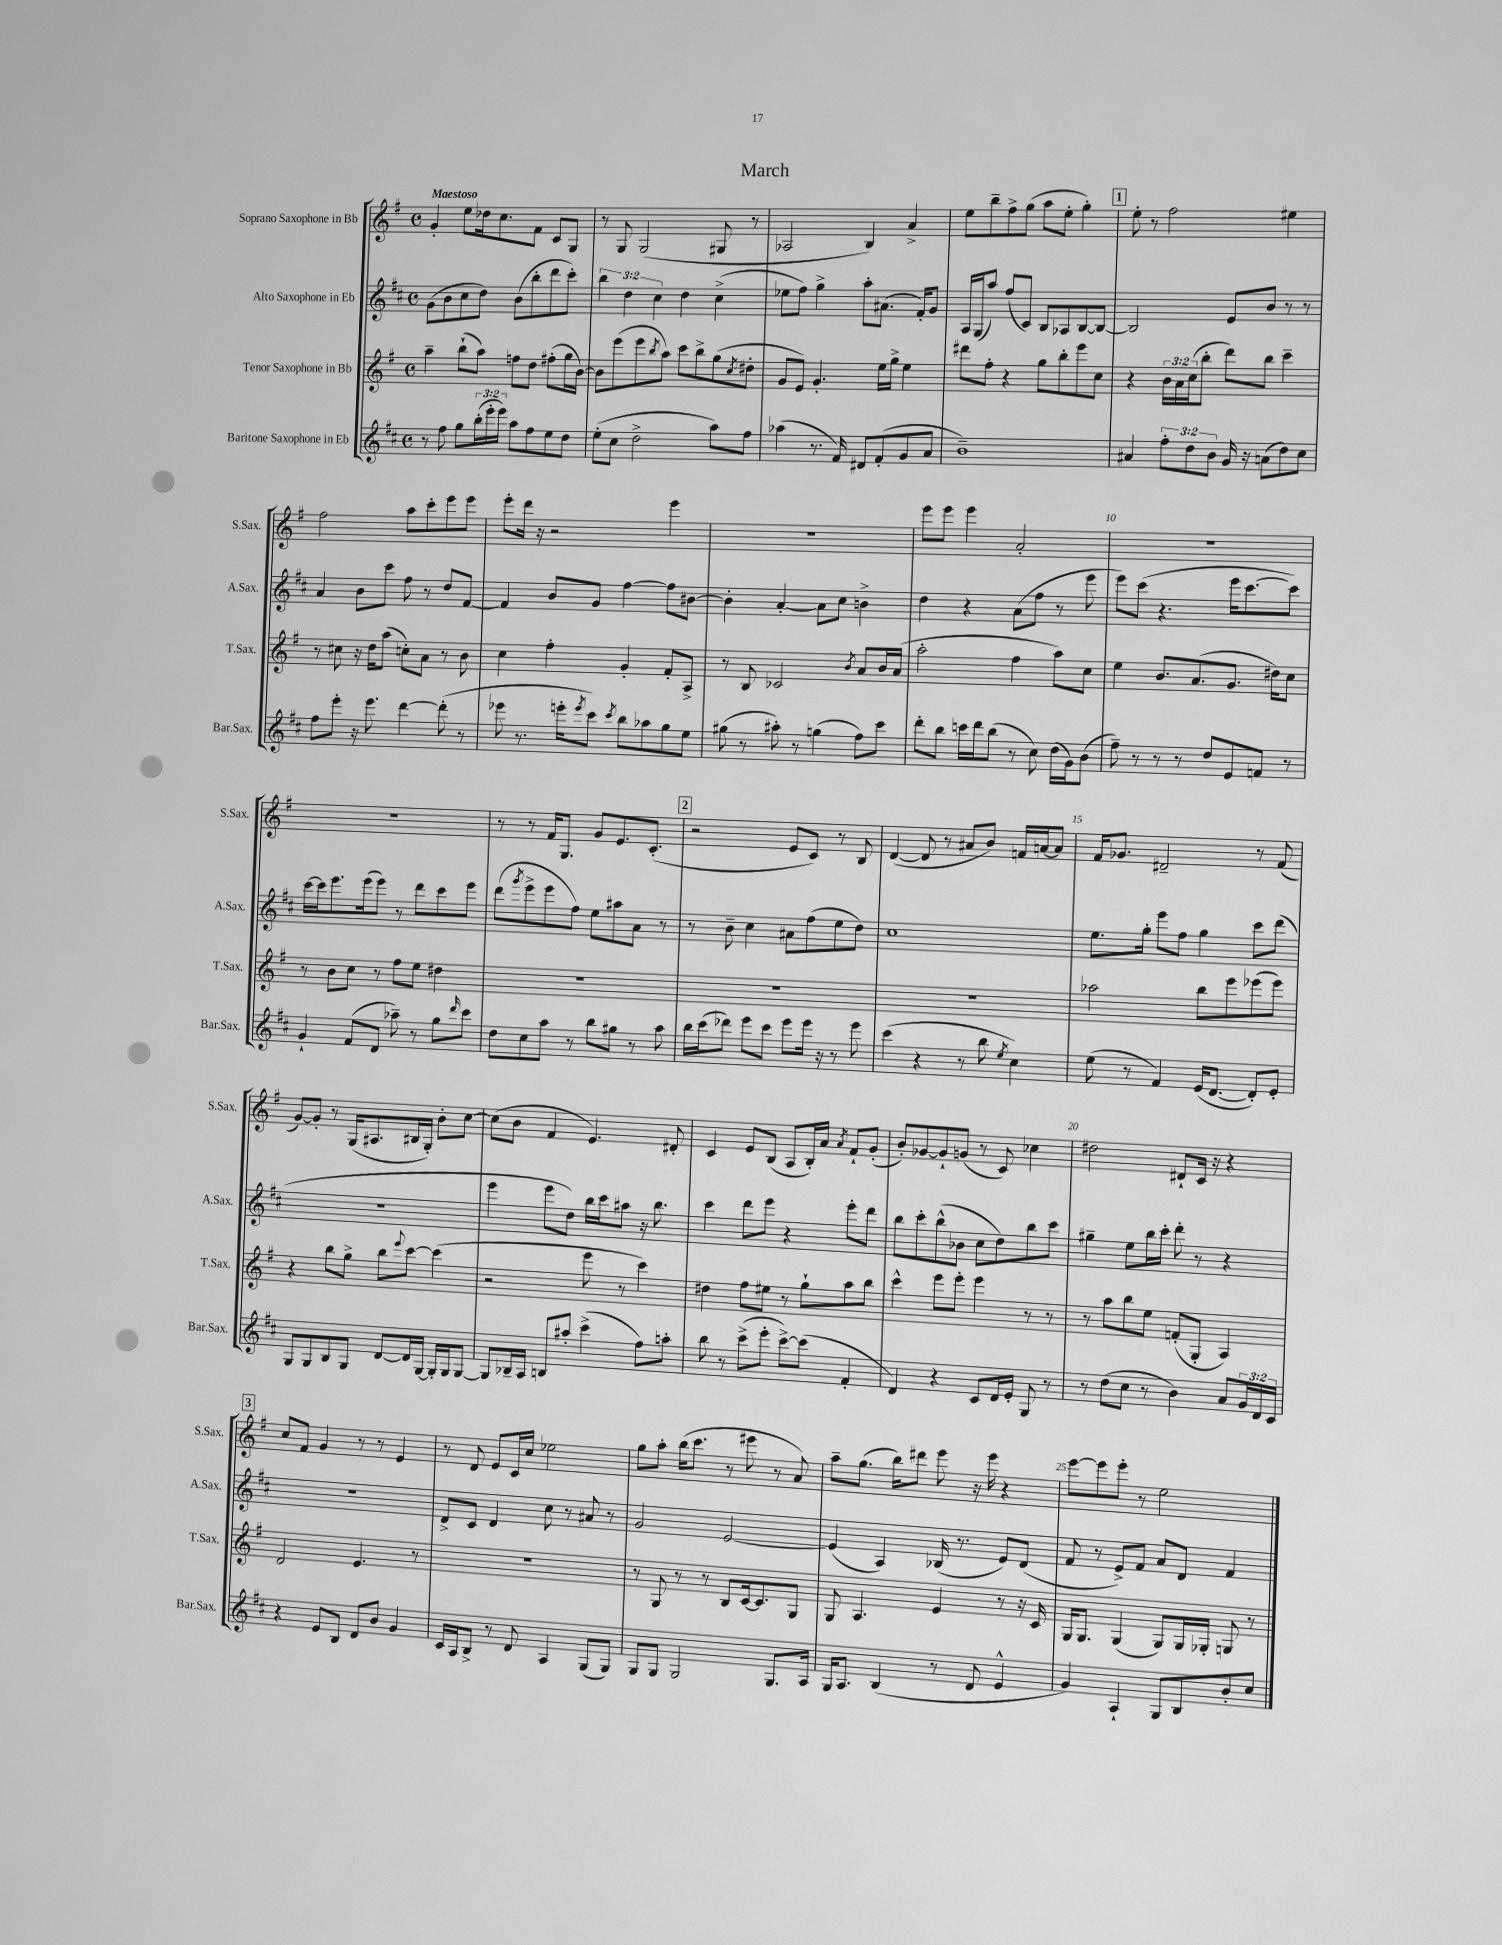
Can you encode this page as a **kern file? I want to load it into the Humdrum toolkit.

**kern	**kern	**kern	**kern
*part4	*part3	*part2	*part1
*staff4	*staff3	*staff2	*staff1
*I"Baritone Saxophone in Eb	*I"Tenor Saxophone in Bb	*I"Alto Saxophone in Eb	*I"Soprano Saxophone in Bb
*I'Bar.Sax.	*I'T.Sax.	*I'A.Sax.	*I'S.Sax.
*clefG2	*clefG2	*clefG2	*clefG2
*k[f#c#]	*k[f#]	*k[f#c#]	*k[f#]
*M4/4	*M4/4	*M4/4	*M4/4
*met(c)	*met(c)	*met(c)	*met(c)
=1	=1	=1	=1
!	!	!	!LO:TX:a:B:t=Maestoso
8r	4aa~\	(8g\L	4g'/
8ff#\	.	8b\	.
8gg\L	(8bb`\L	8cc#\	8ee\L
(24bb'\L	8aa\J)	8dd\J)	16dd-X\k
24eee'\	.	.	.
.	.	.	8.cc\
24eee\JJ)	.	.	.
8aa\L	8ffn\L	(8b\L	.
8ff#\	8dd\J	8bb'\	8f#\J
8ee\	(8ff#X'\L	8ddd\	8c/L
8dd\J	16gg\L	8ccc#'\J)	8G/J
.	[16b\JJ)	.	.
=2	=2	=2	=2
(8ee'\L	8b\L]	6bb\	8r
8cc#\J	(8eee\	.	8G/
.	.	6dd\	.
2dd^\	8eee\	.	(2G/
.	.	6cc#\	.
.	8qbb/	.	.
.	8aa\J)	.	.
.	8ccc\L	4dd\	.
.	8bb^\	.	.
8aa\L)	(8gg\	(4cc#^\	8G#X/
.	8qcc/	.	.
8ff#\J	8dd#X'\J	.	8r
=3	=3	=3	=3
(4aa-X\	8g/L	8ee-X\L	2A-X/
.	8e/J)	8ff#\J)	.
8.r	4.g'/	4gg^\	.
16f#/)	.	.	.
8d#X/L	.	8aa'\L	4B/)
(8f#'/	16ee\LL	(8.a#X\J	.
.	16gg^\JJ	.	.
8g/	4ee\	.	4a^/
.	.	16f#'/KL)	.
8a/J	.	8g/J	.
=4	=4	=4	=4
1b~)	8ddd#X\L	16A/LL	8ee\L
.	.	(16G/J	.
.	8ff#'\J	8aa/J)	8bb~\
.	4r	(8ff#/L	8ff#^\
.	.	8c#/J)	(8gg\J
.	8gg\L	8B/L	8aa\L
.	8bb'\	8A-X/	8ee'\J
.	8eee\	[8B/	4gg'\)
.	8cc\J	8B/J_	.
!!LO:REH:place=s1:t=1
=5	=5	=5	=5
4a#X/	4r	2B/]	8ee'\
.	.	.	8r
12ff#'\L	24b\LL	.	2ff#\
.	24a\	.	.
12dd\	(24cc\J	.	.
.	8bb'\J	.	.
12b\J	.	.	.
16g/	8ddd\L)	8e/L	.
16r	.	.	.
(8an\L	8bb\J	8b/J	.
8dd\)	4ccc~\	8r	4ee#X\
8cc#\J	.	8r	.
!!LO:LB:g=z
=6	=6	=6	=6
8ff#\L	8r	4a/	2ff#\
8eee'\J	8cc#X\	.	.
16r	16r	8b\L	.
8.eee\	16dd\KL	.	.
.	(8aa\J	8ccc#\J	.
[4ddd\	8ccn'\L)	8ff#\	8aa\L
.	8a\J	8r	8ccc'\
(8ddd'\]	8r	8dd/L	8eee\
8r	8b\	[8f#/J	8eee\J
=7	=7	=7	=7
8eee-X\	4cc\	4f#/]	8eee'\L
8.r	.	.	16ddd\Jk
.	.	.	16r
.	4ff#'\	8b/L	2r
16eeen'\KL	.	.	.
8qeee/	.	.	.
8ccc#\J)	.	8g/J	.
8qccc#/	.	.	.
8bb\L	4g'/	[4ff#\	.
8aa-X\	.	.	.
8gg\	8f#'/L	8ff#\L]	4eee\
8ee\J	8A^/J	[8b#X\J	.
=8	=8	=8	=8
(8gg#X\	8r	4b#'\]	1r
8r	8B/	.	.
8aa#X'\)	2c-X/	[4a'/	.
8r	.	.	.
(4ggn\	.	8a\L]	.
.	.	8cc#\J	.
.	8qb/	.	.
8ff#\L)	8a/L	4bn^\	.
8ccc#\J	16b/L	.	.
.	(16a/JJ	.	.
=9	=9	=9	=9
8ddd'\L	2aa'\	4dd\	8eee\L
8bb\J	.	.	8eee\J
16cccn\LL	.	4r	4eee\
16ddd\J	.	.	.
(8bb\J	.	.	.
8r	4ff#\	(8a\L	2a'/
8cc#\)	.	8ff#\J	.
(16dd\LL	8aa\L)	8r	.
16g\J)	.	.	.
(8b\J	8cc\J	8eee\	.
=10	=10	=10	=10
8ff#~\)	4ee\	8eee\L)	1r
8r	.	(8ccc#\J	.
8r	8.b/L	4.r	.
8r	.	.	.
.	(8.a/	.	.
8dd/L	.	.	.
8e/	8.g/J	16eee\KL	.
.	.	[8.ccc#\	.
8fn/J	.	.	.
.	16dd#X\KL)	.	.
8r	8cc\J	8ccc#\J])	.
!!LO:LB:g=z
=11	=11	=11	=11
4g`/	8r	[16ccc#\LL	1r
.	.	16ccc#\J]	.
.	8b\L	8.eee\	.
(8f#/L	8cc\J	.	.
.	.	(16eee\k	.
8d/J	8r	8eee\J)	.
8aa-X~\)	8ff#\L	8r	.
8r	8ee\J	8ddd\L	.
8gg\L	4dd#X\	8ccc#\	.
16qqddd/	.	.	.
8ccc#\J	.	8eee\J	.
=12	=12	=12	=12
8dd\L	1r	(8ddd\L	8r
.	.	8qggg/	.
8cc#\	.	8eee^\	8r
8aa\J	.	8eee\	16f#/KL
.	.	.	8.G/J
8r	.	8ff#\J)	.
8bb\L	.	8ee\L	8g/L
8gg#X\J	.	8aa#X\	8.e/
8r	.	8a\J	.
.	.	.	(8.c'/J
8aa\	.	8r	.
!!LO:REH:place=s1:t=2
=13	=13	=13	=13
16bb\LL	1r	8r	2r
(16ccc#\J	.	.	.
8ddd-X\J)	.	8b~\	.
8eee\L	.	4cc#\	.
8ccc#\J	.	.	.
8eee\L	.	8a#X\L	8e/L
16eee\Jk	.	(8ff#\	8c/J)
16r	.	.	.
8r	.	8ee\	8r
8eee\	.	8dd\J)	8B/
=14	=14	=14	=14
(4ccc#\	1r	1cc#	([4d/
4r	.	.	8d/]
.	.	.	8r
8r	.	.	8a#X/L
8bb\	.	.	8b/J)
8qee/	.	.	.
4cc#\)	.	.	16fn/LL
.	.	.	[16an/J
.	.	.	8a/J]
=15	=15	=15	=15
(8ee\	2aa-X\	8.ee\L	16f#/KL
.	.	.	8.g-X/J
8r	.	.	.
.	.	16gg'\Jk	.
4f#/)	.	8eee\L	2d#X~/
.	.	8ff#\J	.
(16e/KL	8bb\L	4gg\	.
[8.d/J	.	.	.
.	8eee\	.	.
8d'/L])	(8eee-X\	8ccc#\L	8r
8e'/J	8eee-\J)	(8ddd\J	(8f#/
!!LO:LB:g=z
=16	=16	=16	=16
8G/L	4r	1r	[8g/L)
8G/	.	.	8g'/J]
8B/	8bb\L	.	8r
8G/J	8gg^\J	.	(16G/KL
.	.	.	8.A#X/
[8d/L	8bb\L	.	.
.	8qqeee/	.	.
16d/L]	[8ccc\J	.	16B#X/L
[16G/JJ	.	.	16G'/JJ)
16G'/LL]	(4ccc\]	.	8b'\L
16G/J	.	.	.
[8G/J	.	.	[8cc\J
=17	=17	=17	=17
8G/L]	2r	4eee\	(8cc\L]
16B-X~/L	.	.	8b\J
16A/JJ	.	.	.
8Bn/L	.	8eee\L	4f#/
8aa#X'/J	.	8dd\J)	.
(4ccc#^\	8eee\	16bb\LL	4.e/)
.	.	16ccc#\J	.
.	8r	8aa#X\J	.
8ff#\L)	4ccc\)	16r	.
.	.	8.bb\	.
8aan'\J	.	.	8d#X'/
=18	=18	=18	=18
8bb\	4dd#X\	4ccc#\	4c/
8r	.	.	.
(8ccc#^\L	8ff#\L	8ddd\L	8e/L
8eee'\J	8ee#X\J	8eee\J	(8B/J
[8ccc#^\L)	8r	4r	8A/L
(8ccc#\J]	8gg`\L	.	16B'/L)
.	.	.	16a/JJ
.	.	.	8qa/
4f#'/	8aa\	8eee'\L	8f#`/L
.	8bb\J	8ddd\J	(8g'/J
=19	=19	=19	=19
4d/)	4ccc^^\	8bb\L	8b'/L)
.	.	8ccc#'\	[8g-X/
4r	8eee\L	(8bb^^\	8g-`/]
.	8eee'\J	8b-X\J	(8gn/J
8c#/L	4eee\	8cc#\L	8r
16d/L	.	8dd\)	8c/)
16e'/JJ	.	.	.
8G/	8r	8bb\	4cc-X\
8r	8r	8ccc#\J	.
=20	=20	=20	=20
8r	8r	4gg#X~\	2dd#X\
(8dd\L	8aa\L	.	.
8cc#\J	8bb\	8ee\L	.
8r	8ee\J	16bb\L	.
.	.	16ccc#'\JJ	.
4b\)	(8fn'/L	8ddd'\	8d#X`/L
.	8G'/J	8r	16c/Jk
.	.	.	16r
8a/L	4A/)	4r	4r
24g/L	.	.	.
24d/	.	.	.
24c#/JJ	.	.	.
!!LO:LB:g=z
!!LO:REH:place=s1:t=3
=21	=21	=21	=21
4r	2d/	1r	8cc/L
.	.	.	8f#/J
8e/L	.	.	4g/
8B/J	.	.	.
8d/L	4.e/	.	8r
8b/J	.	.	8r
4g/	.	.	4e/
.	8r	.	.
=22	=22	=22	=22
16c#/LL	1r	8d^/L	8r
16A/J	.	.	.
8B^/J	.	8c#/J	8d/
8r	.	4d/	8e/L
8d/	.	.	16c/L
.	.	.	16cc/JJ
4A/	.	8cc#\	2ee-X\
.	.	8r	.
(8G/L	.	8a#X/	.
8G/J)	.	8r	.
=23	=23	=23	=23
8G/L	8r	2g/	8gg\L
8G/J	8G/	.	8aa'\J
2G/	8r	.	(16bb\KL
.	.	.	8.ccc\J
.	8r	.	.
.	8B/L	[2e/	8r
.	[16c/k	.	8eee#X\
.	8.c/]	.	.
8.G/L	.	.	8r
.	8G/J	.	8a/)
16A/Jk	.	.	.
=24	=24	=24	=24
16G/KL	8G/	(4e/]	8aa~\L
8.A/J	.	.	.
.	4.A/	.	(8.gg\J
(4B/	.	4A/)	.
.	.	.	16bb\KL)
.	.	.	8ddd#X\J
8r	4e/	(16B-X/	8eee\
.	.	8.r	.
8d/	.	.	16r
.	.	.	16eee\
4e^^/	8r	8e/L)	4r
.	16r	(8d/J	.
.	16c/	.	.
=25	=25	=25	=25
4g/)	16G/KL	8f#/	[8eee\L
.	8.G/J	.	.
.	.	8r	8eee\]
4A`/	(4G/	8e^/L)	8eee'\J
.	.	8f#/J	8r
8G/L	8G/L)	8a/L	2ee\
8B/	16G/L	8d/J	.
.	16G-X'/JJ	.	.
8b'/	8Gn/	4f#/	.
8cc#/J	8r	.	.
==	==	==	==
*-	*-	*-	*-
